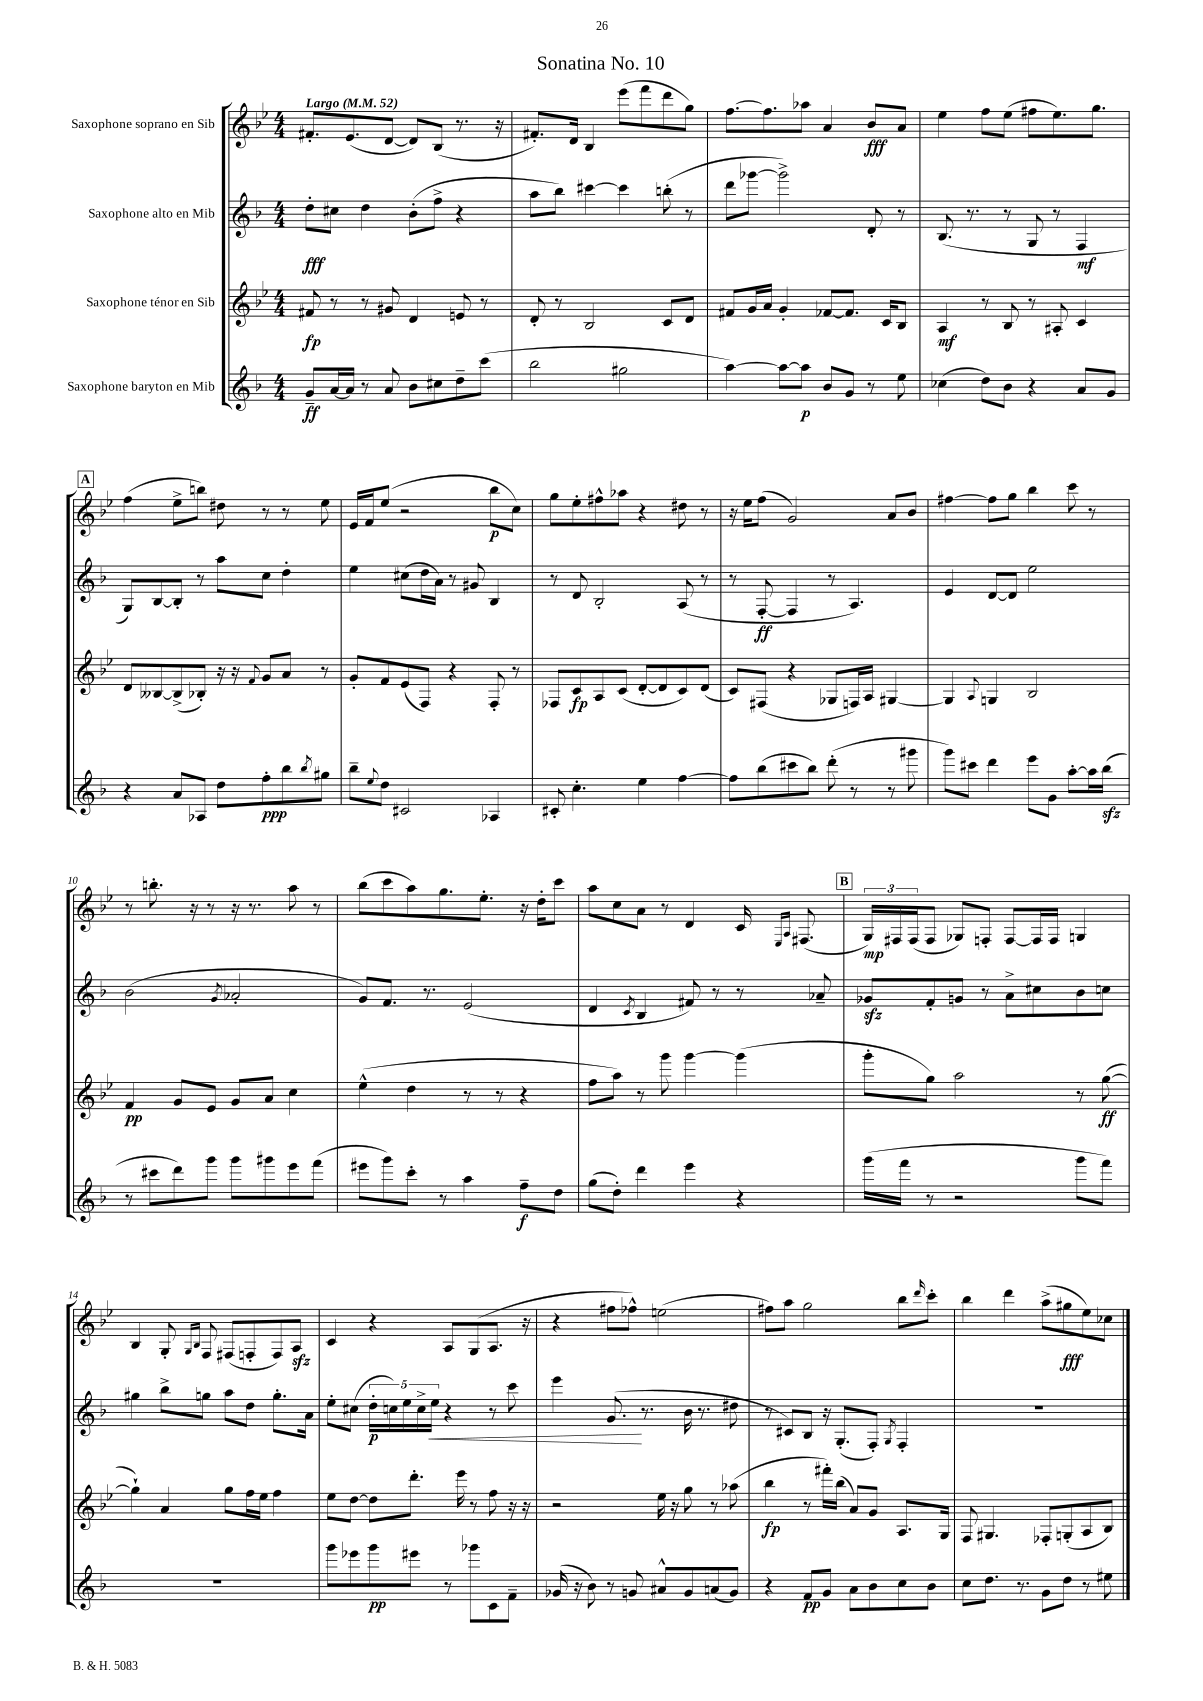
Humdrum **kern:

**kern	**dynam	**kern	**dynam	**kern	**dynam	**kern	**dynam
*part4	*part4	*part3	*part3	*part2	*part2	*part1	*part1
*staff4	*staff4	*staff3	*staff3	*staff2	*staff2	*staff1	*staff1
*I"Saxophone baryton en Mib	*	*I"Saxophone ténor en Sib	*	*I"Saxophone alto en Mib	*	*I"Saxophone soprano en Sib	*
*clefG2	*	*clefG2	*	*clefG2	*	*clefG2	*
*k[b-]	*	*k[b-e-]	*	*k[b-]	*	*k[b-e-]	*
*M4/4	*	*M4/4	*	*M4/4	*	*M4/4	*
*MM52	*	*MM52	*	*MM52	*	*MM52	*
=1	=1	=1	=1	=1	=1	=1	=1
!	!	!	!	!	!	!LO:TX:a:B:t=Largo	!
8g~/L	ff	8f#X/	fp	8dd'\L	fff	8.f#X'/L	.
[16a/L	.	8r	.	8cc#X\J	.	.	.
16a/JJ]	.	.	.	.	.	(8.e-/	.
8r	.	8r	.	4dd\	.	.	.
8a/	.	8g#X/	.	.	.	[8d/J	.
8b-\L	.	4d/	.	(8b-'\L	.	8d/L])	.
8cc#X\	.	.	.	8ff^\J	.	(8B-/J	.
8dd~\	.	8en/	.	4r	.	8.r	.
(8ccc\J	.	8r	.	.	.	.	.
.	.	.	.	.	.	16r	.
=2	=2	=2	=2	=2	=2	=2	=2
2bb-\	.	8d'/	.	8aa\L	.	8.f#X'/L)	.
.	.	8r	.	8bb-\J)	.	.	.
.	.	.	.	.	.	16d/Jk	.
.	.	2B-/	.	[4ccc#X\	.	4B-/	.
2gg#X\	.	.	.	4ccc#\]	.	(8eee-\L	.
.	.	.	.	.	.	8fff\	.
.	.	8c/L	.	(8bbn'\	.	8ddd\	.
.	.	8d/J	.	8r	.	8gg\J)	.
=3	=3	=3	=3	=3	=3	=3	=3
[4aa\)	.	8f#X/L	.	8ddd\L	.	[8.ff\L	.
.	.	16g/L	.	[8ggg-X\J	.	.	.
.	.	16a/JJ	.	.	.	8.ff\]	.
8aa\L_	.	4g'/	.	2ggg-^\])	.	.	.
8aa\J]	p	.	.	.	.	8aa-X\J	.
8b-/L	.	[8f-X/L	.	.	.	4a/	.
8g/J	.	8.f-/J]	.	.	.	.	.
8r	.	.	.	8d'/	.	8b-/L	fff
.	.	16c/KL	.	.	.	.	.
8ee\	.	8B-/J	.	8r	.	8a/J	.
=4	=4	=4	=4	=4	=4	=4	=4
(4cc-X\	.	4A/	mf	(8.B-/	.	4ee-\	.
.	.	.	.	8.r	.	.	.
8dd\L)	.	8r	.	.	.	8ff\L	.
8b-\J	.	8B-/	.	8r	.	(8ee-\J	.
4r	.	8r	.	8G/	.	8ff#X\L	.
.	.	8A#X'/	.	8r	.	8.ee-\)	.
8a/L	.	4c/	.	4F/	mf	.	.
.	.	.	.	.	.	8.gg\J	.
8g/J	.	.	.	.	.	.	.
!!LO:LB:g=z
!!LO:REH:place=s1:t=A
=5	=5	=5	=5	=5	=5	=5	=5
4r	.	8d/L	.	8G/L)	.	(4ff\	.
.	.	[8B--X/	.	[8B-/	.	.	.
8a/L	.	(8B--^/]	.	8B-'/J]	.	8ee-^\L	.
8A-X/J	.	8B-X'/J)	.	8r	.	8bbn\J)	.
8dd\L	.	16r	.	8aa\L	.	8dd#X\	.
.	.	16r	.	.	.	.	.
.	.	8qqf/	.	.	.	.	.
8ff'\	ppp	8g/L	.	8cc\J	.	8r	.
8bb-\	.	8a/J	.	4dd'\	.	8r	.
8qbb-/	.	.	.	.	.	.	.
8gg#X\J	.	8r	.	.	.	8ee-\	.
=6	=6	=6	=6	=6	=6	=6	=6
8bb-~\L	.	8g'/L	.	4ee\	.	16e-/LL	.
.	.	.	.	.	.	16f/J	.
8qqee/	.	.	.	.	.	.	.
8dd\J	.	8f/	.	.	.	(8ee-/J	.
2c#X/	.	(8e-/	.	(8cc#X\L	.	2r	.
.	.	8F/J)	.	16dd\L	.	.	.
.	.	.	.	16a\JJ)	.	.	.
.	.	4r	.	8r	.	.	.
.	.	.	.	8g#X/	.	.	.
4A-X/	.	8F'/	.	4B-/	.	8bb-\L	p
.	.	8r	.	.	.	8cc\J)	.
=7	=7	=7	=7	=7	=7	=7	=7
8c#X'/	.	8F-X/L	.	8r	.	8gg\L	.
4.cc'\	.	8c/	fp	8d/	.	8ee-'\	.
.	.	8A/	.	2B-'/	.	8ff#X^^\	.
.	.	(8c/J	.	.	.	8aa-X\J	.
4ee\	.	[8d'/L	.	.	.	4r	.
.	.	8d/]	.	.	.	.	.
[4ff\	.	8c/)	.	(8A/	.	8dd#X\	.
.	.	(8d/J	.	8r	.	8r	.
=8	=8	=8	=8	=8	=8	=8	=8
8ff\L]	.	8c/L)	.	8r	.	16r	.
.	.	.	.	.	.	16ee-\KL	.
(8bb-\	.	(8F#X/J	.	[8F'/	ff	(8ff\J	.
8ccc#X\	.	4r	.	4F/]	.	2g/)	.
8bb-\J)	.	.	.	.	.	.	.
(8ddd'\	.	8G-X/L	.	8r	.	.	.
8r	.	16Fn/L)	.	4.A/)	.	.	.
.	.	16A/JJ	.	.	.	.	.
8r	.	[4G#X/	.	.	.	8a/L	.
8ggg#X\	.	.	.	.	.	8b-/J	.
=9	=9	=9	=9	=9	=9	=9	=9
8ggg\L)	.	4G#/]	.	4e/	.	[4ff#X\	.
8ccc#X\J	.	.	.	.	.	.	.
.	.	8qqA/	.	.	.	.	.
4ddd\	.	4Gn/	.	[8d/L	.	8ff#\L]	.
.	.	.	.	8d/J]	.	8gg\J	.
8eee\L	.	2B-/	.	2ee\	.	4bb-\	.
8g\J	.	.	.	.	.	.	.
[8aa'\L	.	.	.	.	.	8ccc\	.
16aa\L]	.	.	.	.	.	8r	.
(16bb-zz\JJ	.	.	.	.	.	.	.
!!LO:LB:g=z
=10	=10	=10	=10	=10	=10	=10	=10
8r	.	4f/	pp	(2b-\	.	8r	.
8ccc#X\L	.	.	.	.	.	8.bbn'\	.
8ddd\)	.	8g/L	.	.	.	.	.
.	.	.	.	.	.	16r	.
8ggg\J	.	8e-/J	.	.	.	8r	.
.	.	.	.	8qg/	.	.	.
8ggg\L	.	8g/L	.	2a-X'/	.	16r	.
.	.	.	.	.	.	8.r	.
8ggg#X\	.	8a/J	.	.	.	.	.
8eee\	.	4cc\	.	.	.	8aa\	.
(8fff\J	.	.	.	.	.	8r	.
=11	=11	=11	=11	=11	=11	=11	=11
8eee#X\L	.	(4ee-^^\	.	8g/L)	.	(8bb-\L	.
8ggg\)	.	.	.	8.f/J	.	8ccc\	.
8ccc'\J	.	4dd\	.	.	.	8aa\)	.
.	.	.	.	8.r	.	.	.
8r	.	.	.	.	.	8.gg\	.
4aa\	.	8r	.	(2e/	.	.	.
.	.	.	.	.	.	8.ee-'\J	.
.	.	8r	.	.	.	.	.
8ff~\L	f	4r	.	.	.	16r	.
.	.	.	.	.	.	16dd'\KL	.
8dd\J	.	.	.	.	.	8ccc\J	.
=12	=12	=12	=12	=12	=12	=12	=12
(8gg\L	.	8ff\L	.	4d/	.	8aa\L	.
8dd'\J)	.	8aa\J)	.	.	.	8cc\	.
.	.	.	.	8qc/	.	.	.
4ddd\	.	8r	.	4B-/	.	8a\J	.
.	.	8ggg\	.	.	.	8r	.
4eee\	.	[4ggg\	.	8f#X/)	.	4d/	.
.	.	.	.	8r	.	.	.
4r	.	(4ggg\]	.	8r	.	16c/	.
.	.	.	.	.	.	16qqE-/LL	.
.	.	.	.	.	.	16qqA/JJ	.
.	.	.	.	.	.	(8.F#X/	.
.	.	.	.	8a-X~/	.	.	.
!!LO:REH:place=s1:t=B
=13	=13	=13	=13	=13	=13	=13	=13
(16ggg\LL	.	8ggg'\L	.	8g-Xzz/L	.	24G/LL)	mp
.	.	.	.	.	.	24F#X/	.
16fff\JJ	.	.	.	.	.	.	.
.	.	.	.	.	.	(24F#/J	.
8r	.	8gg\J)	.	8f'/	.	8F#/J	.
2r	.	2aa\	.	8gn/J	.	8G-X/L)	.
.	.	.	.	8r	.	8Fn'/J	.
.	.	.	.	8a^\L	.	[8F/L	.
.	.	.	.	8cc#X\	.	16F/L]	.
.	.	.	.	.	.	16F/JJ	.
8ggg\L	.	8r	.	8b-\	.	4Gn/	.
8fff\J)	.	([8gg\	ff	8ccn\J	.	.	.
!!LO:LB:g=z
=14	=14	=14	=14	=14	=14	=14	=14
1r	.	4gg`\])	.	4gg#X\	.	4B-/	.
.	.	4a/	.	8bb-^\L	.	8G'/	.
.	.	.	.	.	.	16qqG/LL	.
.	.	.	.	.	.	16qqB-/JJ	.
.	.	.	.	8ggn\J	.	8F/	.
.	.	8gg\L	.	8aa\L	.	(8F#X/L	.
.	.	16ff\L	.	8dd\J	.	8Fn'/	.
.	.	16ee-\JJ	.	.	.	.	.
.	.	4ff\	.	8.gg'\L	.	8F/)	.
.	.	.	.	.	.	8Azz/J	.
.	.	.	.	16a\Jk	.	.	.
=15	=15	=15	=15	=15	=15	=15	=15
8ggg\L	.	8ee-\L	.	8ee'\L	.	4c/	.
8eee-X\	.	[8dd\J	.	(8cc#X\J	.	.	.
8ggg\	pp	8dd\L]	.	20dd'\LL	p	4r	.
.	.	.	.	20ccn\)	.	.	.
.	.	.	.	20ee\	.	.	.
8eee#X\J	.	8.ddd'\J	.	.	.	.	.
.	.	.	.	20cc^\	.	.	.
!	!	!	!	!	!LO:HP:b	!	!
.	.	.	.	20ee\JJ	<	.	.
8r	.	.	.	4r	.	8A/L	.
.	.	16eee-\	.	.	.	.	.
8ggg-X\L	.	8r	.	.	.	(8G/	.
8c\	.	8ff\	.	8r	.	8.A/J	.
8f~\J	.	16r	.	8ccc\	.	.	.
.	.	16r	.	.	.	16r	.
=16	=16	=16	=16	=16	=16	=16	=16
(16g-X/	.	2r	.	4eee\	.	4r	.
16r	.	.	.	.	.	.	.
8b-\)	.	.	.	.	.	.	.
8r	.	.	.	(8.g/	.	8ff#X\L	.
8gn/	.	.	.	.	.	8ff-X^^\J)	.
.	.	.	.	8.r	[	.	.
8a#X^^/L	.	16ee-\	.	.	.	(2een\	.
.	.	16r	.	.	.	.	.
8g/	.	8gg\	.	16b-\	.	.	.
.	.	.	.	8.r	.	.	.
(8an/	.	8r	.	.	.	.	.
8g/J)	.	(8aa-X\	.	8dd#X\	.	.	.
=17	=17	=17	=17	=17	=17	=17	=17
4r	.	4bb-\	fp	8r	.	8ff#X\L)	.
.	.	.	.	8c#X/L)	.	8aa\J	.
8f/L	pp	8r	.	8B-/J	.	2gg\	.
8g/J	.	16fff#X'\LL)	.	16r	.	.	.
.	.	(16bb-\JJ	.	(8.G'/L	.	.	.
8a\L	.	8a/L)	.	.	.	.	.
8b-\	.	8g/J	.	8F'/J)	.	.	.
.	.	.	.	8qG/	.	.	.
8cc\	.	8.A/L	.	4F'/	.	8bb-\L	.
.	.	.	.	.	.	16qqddd/	.
8b-\J	.	.	.	.	.	8ccc'\J	.
.	.	16G/Jk	.	.	.	.	.
=18	=18	=18	=18	=18	=18	=18	=18
8cc\L	.	8F/	.	1r	.	4bb-\	.
8.dd\J	.	4.G#X/	.	.	.	.	.
.	.	.	.	.	.	4ddd\	.
8.r	.	.	.	.	.	.	.
8g\L	.	8F-X'/L	.	.	.	(8aa^\L	.
8dd\J	.	(8Gn'/	.	.	.	8gg#X\	fff
8r	.	8A/	.	.	.	8ee-\)	.
8ee#X\	.	8B-/J)	.	.	.	8cc-X\J	.
==	==	==	==	==	==	==	==
*-	*-	*-	*-	*-	*-	*-	*-
